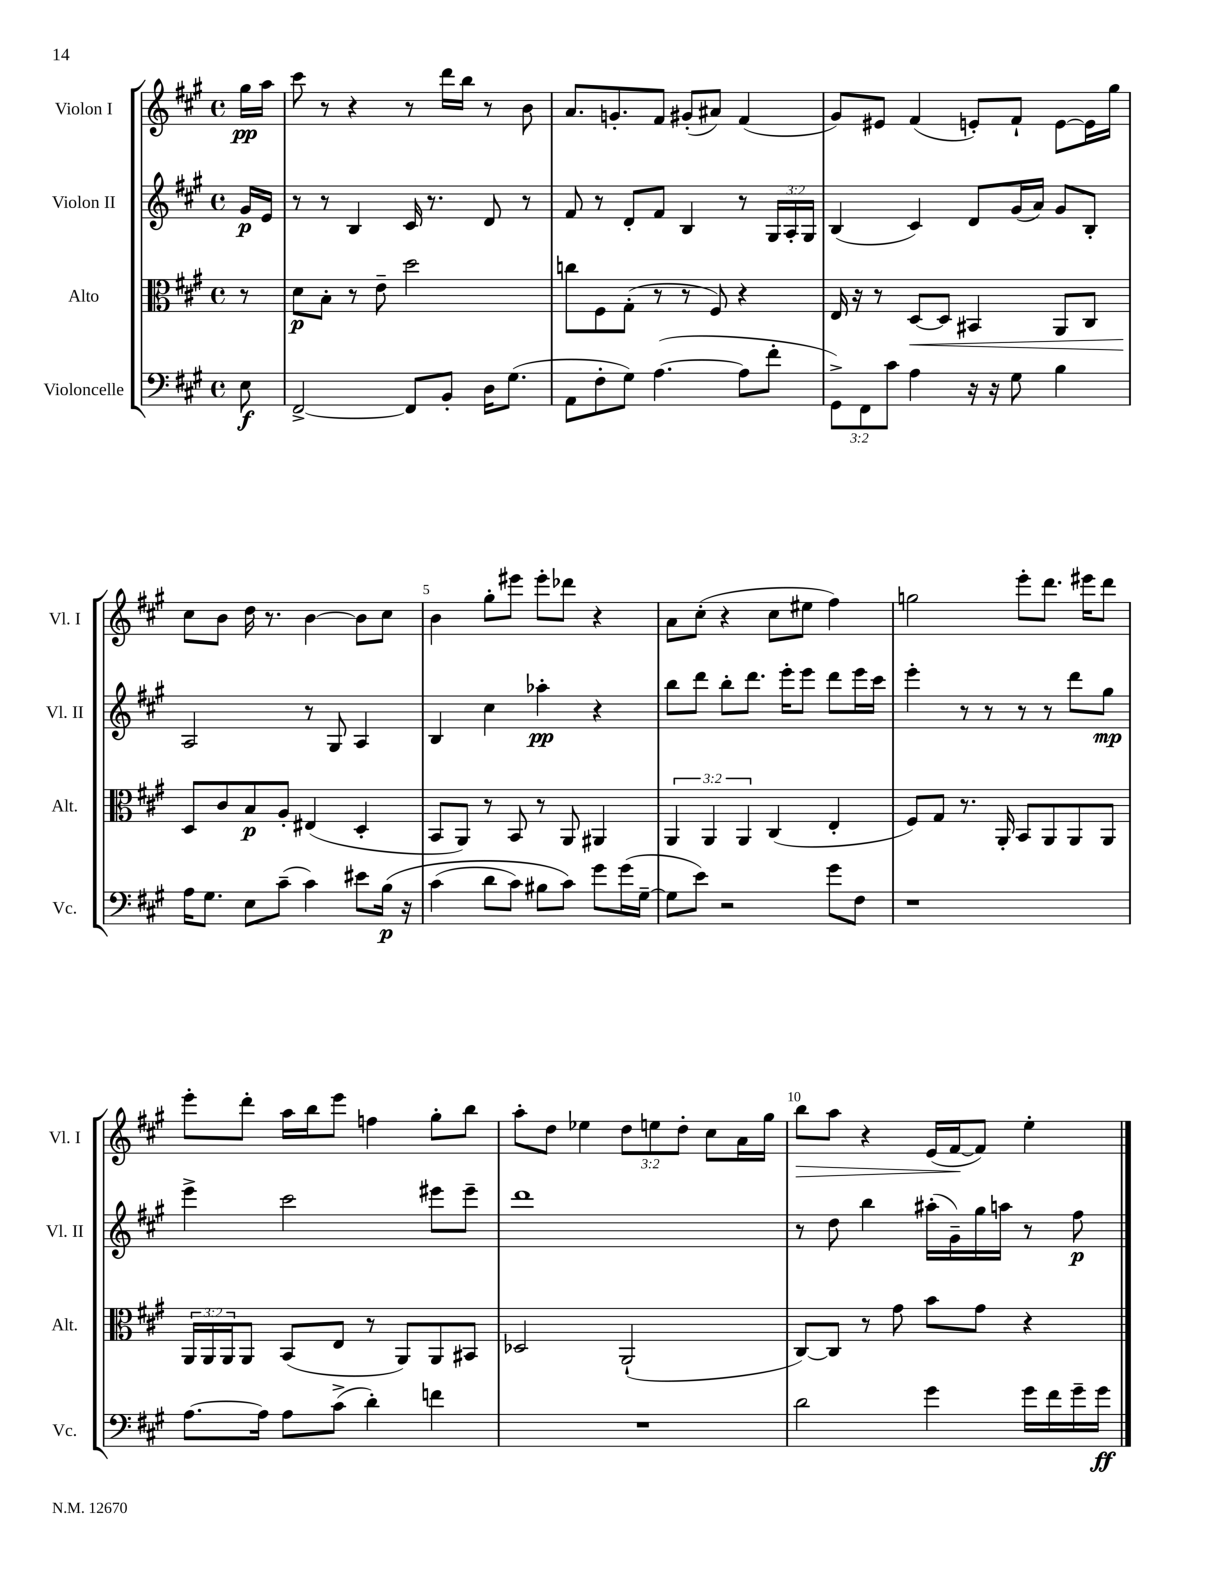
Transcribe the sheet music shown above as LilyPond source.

<<
\new StaffGroup <<
\new Staff = "s0" \with { instrumentName = "Violon I" shortInstrumentName = "Vl. I" } {
    \clef treble \key a \major \defaultTimeSignature \time 4/4 \override Staff.TupletNumber.text = #tuplet-number::calc-fraction-text \partial 8
    gis''16\pp a''16 |
    cis'''8 r8 r4 r8 d'''16 b''16 r8 b'8 |
    a'8. g'8.-. fis'8 gis'8-.( ais'8) fis'4( |
    gis'8) eis'8 fis'4( e'8-.) fis'8-! e'8~ e'16 gis''16 |
    cis''8 b'8 d''16 r8. b'4~ b'8 cis''8 |
    b'4 gis''8-. eis'''8 eis'''8-. des'''8 r4 |
    a'8 cis''8-.( r4 cis''8 eis''8 fis''4) |
    g''2 e'''8-. d'''8. eis'''16 d'''8 |
    e'''8-. d'''8-. a''16 b''16 e'''8 f''4 gis''8-. b''8 |
    a''8-. d''8 ees''4 \tuplet 3/2 { d''8 e''8 d''8-. } cis''8 a'16 gis''16 |
    b''8\> a''8 r4 e'16( fis'16~\! fis'8) e''4-. \bar "|." |
}
\new Staff = "s1" \with { instrumentName = "Violon II" shortInstrumentName = "Vl. II" } {
    \clef treble \key a \major \defaultTimeSignature \time 4/4 \override Staff.TupletNumber.text = #tuplet-number::calc-fraction-text \partial 8
    gis'16\p e'16 |
    r8 r8 b4 cis'16 r8. d'8 r8 |
    fis'8 r8 d'8-. fis'8 b4 r8 \tuplet 3/2 { gis16 a16-. gis16 } |
    b4( cis'4) d'8 gis'16( a'16) gis'8 b8-. |
    a2 r8 gis8 a4 |
    b4 cis''4 aes''4-.\pp r4 |
    b''8 d'''8 b''8-. d'''8. e'''16-. e'''8 d'''8 e'''16 cis'''16 |
    e'''4-. r8 r8 r8 r8 d'''8 gis''8\mp |
    e'''4-> cis'''2 eis'''8 eis'''8-- |
    d'''1 |
    r8 d''8 b''4 ais''16-.( gis'16--) gis''16 a''16 r8 fis''8\p \bar "|." |
}
\new Staff = "s2" \with { instrumentName = "Alto" shortInstrumentName = "Alt." } {
    \clef alto \key a \major \defaultTimeSignature \time 4/4 \override Staff.TupletNumber.text = #tuplet-number::calc-fraction-text \partial 8
    r8 |
    d'8\p b8-. r8 e'8-- d''2 |
    c''8 fis8 gis8-.( r8 r8 fis8) r4 |
    e16 r16 r8 d8~\< d8 bis,4 a,8 cis8 |
    d8\! cis'8 b8\p a8-. eis4( d4-. |
    b,8 a,8) r8 b,8 r8 a,8 ais,4 |
    \tuplet 3/2 { a,4 a,4 a,4 } cis4( e4-. |
    fis8) gis8 r8. a,16-. b,8 a,8 a,8 a,8 |
    \tuplet 3/2 { a,16 a,16 a,16 } a,8 b,8( e8 r8 a,8) a,8 bis,8 |
    des2 a,2-!( |
    cis8~) cis8 r8 gis'8 b'8 gis'8 r4 \bar "|." |
}
\new Staff = "s3" \with { instrumentName = "Violoncelle" shortInstrumentName = "Vc." } {
    \clef bass \key a \major \defaultTimeSignature \time 4/4 \override Staff.TupletNumber.text = #tuplet-number::calc-fraction-text \partial 8
    e8\f |
    fis,2~-> fis,8 b,8-. d16 gis8.( |
    a,8 fis8-. gis8) a4.~( a8 fis'8-. |
    \tuplet 3/2 { gis,8->) fis,8 cis'8 } a4 r16 r16 gis8 b4 |
    a16 gis8. e8 cis'8--( cis'4) eis'8 b16\p\( r16 |
    cis'4( d'8 cis'8) bis8 cis'8\) gis'8 gis'16( gis16~-- |
    gis8 e'8) r2 gis'8 fis8 |
    r1 |
    a8.~ a16 a8 cis'8->( d'4-.) f'4 |
    R1 |
    d'2 gis'4 gis'16 fis'16 gis'16-- gis'16\ff \bar "|." |
}
>>
>>
\layout { \context { \Score \override BarNumber.break-visibility = ##(#f #t #t) barNumberVisibility = #(every-nth-bar-number-visible 5) } }
